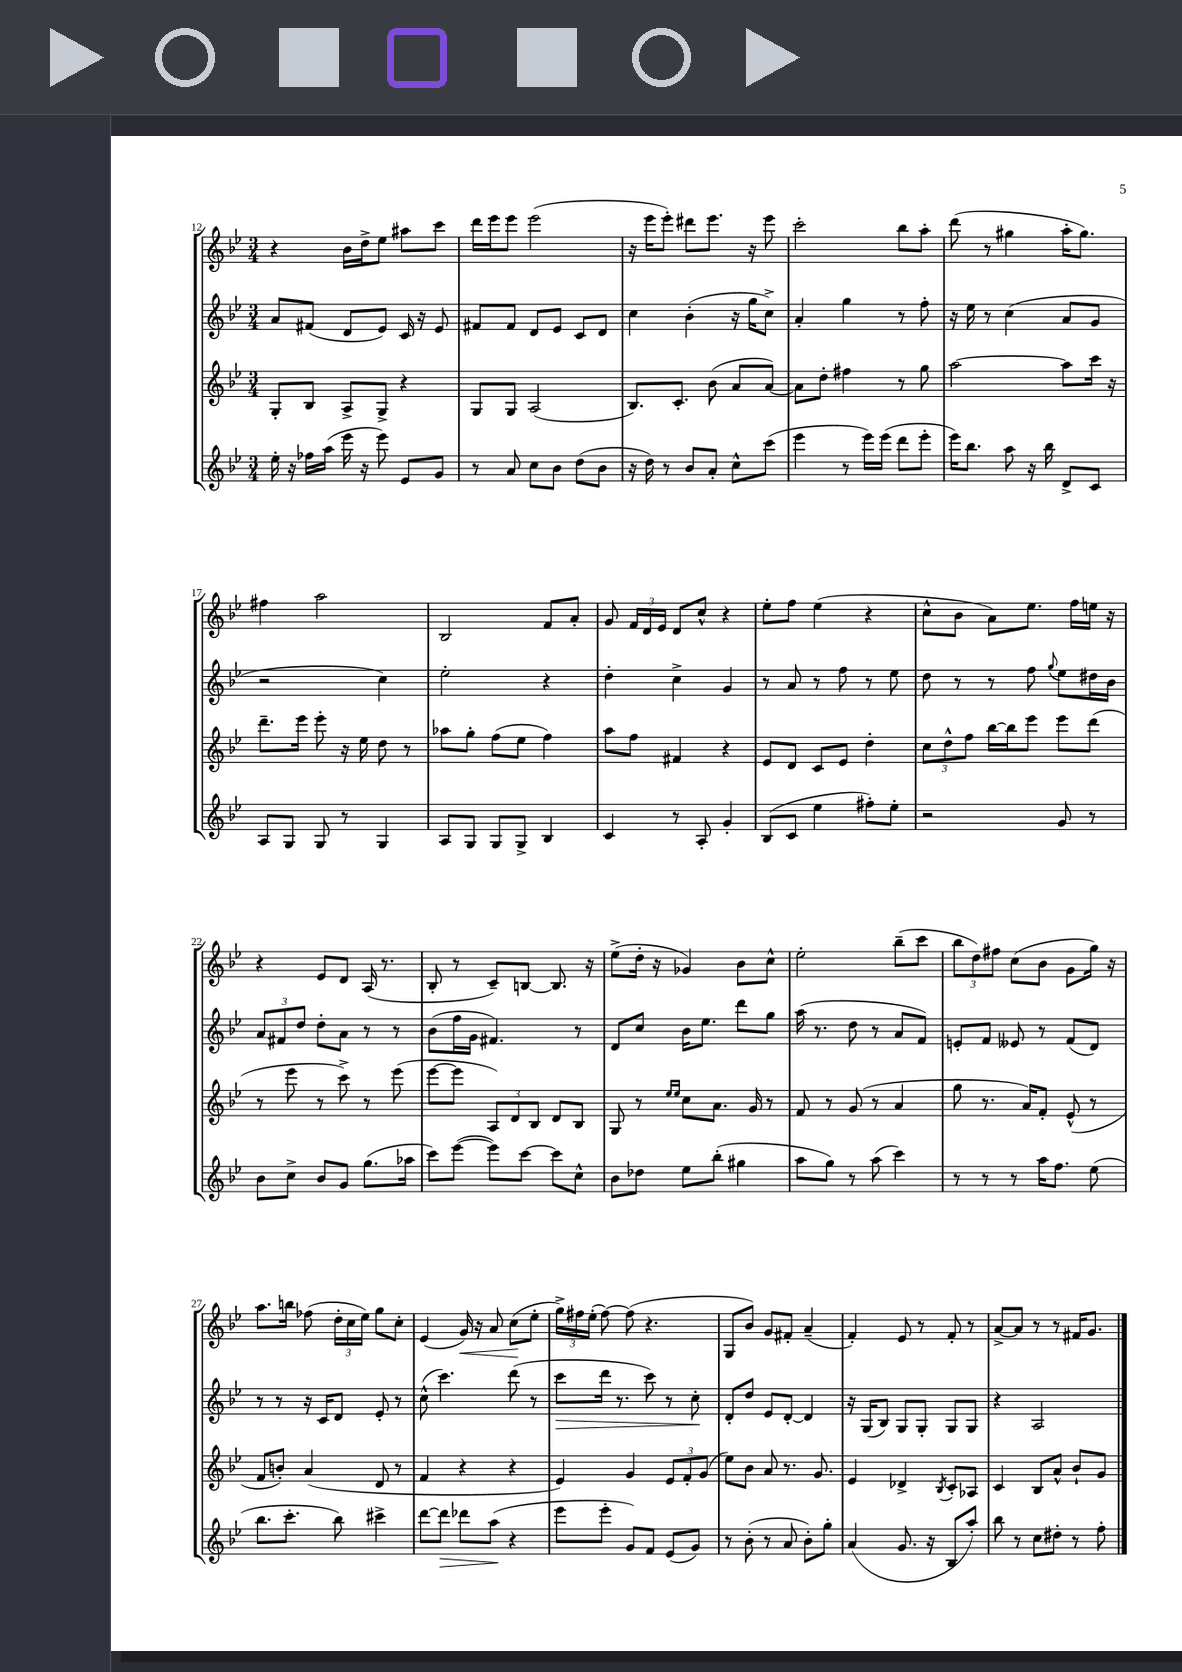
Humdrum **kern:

**kern	**dynam	**kern	**kern	**dynam	**kern	**dynam
*part4	*part4	*part3	*part2	*part2	*part1	*part1
*staff4	*staff4	*staff3	*staff2	*staff2	*staff1	*staff1
*clefG2	*	*clefG2	*clefG2	*	*clefG2	*
*k[b-e-]	*	*k[b-e-]	*k[b-e-]	*	*k[b-e-]	*
*M3/4	*	*M3/4	*M3/4	*	*M3/4	*
=12	=12	=12	=12	=12	=12	=12
16ee-'\	.	8G'/L	8a/L	.	4r	.
16r	.	.	.	.	.	.
16ff-X\LL	.	8B-/J	(8f#X/J	.	.	.
(16aa\JJ	.	.	.	.	.	.
16eee-\	.	8A^/L	8d/L	.	16b-\LL	.
16r	.	.	.	.	16dd^\J	.
8eee-\)	.	8G^/J	8e-/J)	.	8ee-\J	.
8e-/L	.	4r	16c/	.	8aa#X\L	.
.	.	.	16r	.	.	.
8g/J	.	.	8e-/	.	8ccc\J	.
=13	=13	=13	=13	=13	=13	=13
8r	.	8G/L	8f#X/L	.	16ddd\LL	.
.	.	.	.	.	16eee-\J	.
8a/	.	8G/J	8f#/J	.	8eee-\J	.
8cc\L	.	(2A/	8d/L	.	(2eee-\	.
8b-\J	.	.	8e-/J	.	.	.
(8dd\L	.	.	8c/L	.	.	.
8b-\J	.	.	8d/J	.	.	.
=14	=14	=14	=14	=14	=14	=14
16r	.	8.B-/L)	4cc\	.	16r	.
16dd\)	.	.	.	.	16eee-\KL	.
8r	.	.	.	.	8eee-'\J)	.
.	.	8.c'/J	.	.	.	.
8b-/L	.	.	(4b-'\	.	8ddd#X\L	.
8a'/J	.	(8b-\	.	.	8.eee-\J	.
8cc^^\L	.	8a/L	16r	.	.	.
.	.	.	16gg\KL	.	16r	.
(8ccc\J	.	[8a/J)	8cc^\J)	.	8eee-\	.
=15	=15	=15	=15	=15	=15	=15
4eee-\	.	8a\L]	4a'/	.	2ccc'\	.
.	.	8dd'\J	.	.	.	.
8r	.	4ff#X\	4gg\	.	.	.
16eee-\LL)	.	.	.	.	.	.
(16eee-\JJ	.	.	.	.	.	.
8ddd\L	.	8r	8r	.	8bb-\L	.
8eee-'\J	.	8gg\	8ff'\	.	8aa'\J	.
=16	=16	=16	=16	=16	=16	=16
16eee-\KL)	.	[2aa\	16r	.	(8ddd\	.
8.bb-\J	.	.	16ee-\	.	.	.
.	.	.	8r	.	8r	.
8aa\	.	.	(4cc\	.	4gg#X\	.
16r	.	.	.	.	.	.
16bb-\	.	.	.	.	.	.
8d^/L	.	8aa\L]	8a/L	.	16aa'\KL	.
.	.	.	.	.	8.gg#\J)	.
8c/J	.	16ccc\Jk	8g/J	.	.	.
.	.	16r	.	.	.	.
!!LO:LB:g=z
=17	=17	=17	=17	=17	=17	=17
8A/L	.	8.ddd~\L	2r	.	4ff#X\	.
8G/J	.	.	.	.	.	.
.	.	16eee-\Jk	.	.	.	.
8G/	.	8eee-'\	.	.	2aa\	.
8r	.	16r	.	.	.	.
.	.	16ee-\	.	.	.	.
4G/	.	8dd\	4cc\)	.	.	.
.	.	8r	.	.	.	.
=18	=18	=18	=18	=18	=18	=18
8A/L	.	8aa-X\L	2ee-'\	.	2B-/	.
8G/J	.	8gg'\J	.	.	.	.
8G/L	.	(8ff\L	.	.	.	.
8G^/J	.	8ee-\J	.	.	.	.
4B-/	.	4ff\)	4r	.	8f/L	.
.	.	.	.	.	8a'/J	.
=19	=19	=19	=19	=19	=19	=19
4c/	.	8aa\L	4dd'\	.	8g/	.
.	.	8ff\J	.	.	24f/LL	.
.	.	.	.	.	24d/	.
.	.	.	.	.	24e-/JJ	.
8r	.	4f#X/	4cc^\	.	8d/L	.
8A'/	.	.	.	.	8cc^^/J	.
4g'/	.	4r	4g/	.	4r	.
=20	=20	=20	=20	=20	=20	=20
(8B-/L	.	8e-/L	8r	.	8ee-'\L	.
8c/J	.	8d/J	8a/	.	8ff\J	.
4ee-\	.	8c/L	8r	.	(4ee-\	.
.	.	8e-/J	8ff\	.	.	.
8ff#X'\L)	.	4dd'\	8r	.	4r	.
8ee-'\J	.	.	8ee-\	.	.	.
=21	=21	=21	=21	=21	=21	=21
2r	.	12cc\L	8dd\	.	8cc^^\L	.
.	.	12dd^^\	.	.	.	.
.	.	.	8r	.	8b-\J	.
.	.	12ff\J	.	.	.	.
.	.	[16bb-\LL	8r	.	8a\L)	.
.	.	16bb-\J]	.	.	.	.
.	.	8eee-\J	8ff\	.	8.ee-\J	.
.	.	.	8qqgg/	.	.	.
8g/	.	8eee-\L	8ee-\L	.	.	.
.	.	.	.	.	16ff\LL	.
8r	.	(8ddd\J	16dd#X\L	.	16een\JJ	.
.	.	.	16b-\JJ	.	16r	.
!!LO:LB:g=z
=22	=22	=22	=22	=22	=22	=22
8b-\L	.	8r	12a/L	.	4r	.
.	.	.	12f#X/	.	.	.
8cc^\J	.	8eee-\	.	.	.	.
.	.	.	12dd/J	.	.	.
8b-/L	.	8r	8dd'\L	.	8e-/L	.
8g/J	.	8ccc^\)	8a\J	.	8d/J	.
(8.gg\L	.	8r	8r	.	(16A/	.
.	.	.	.	.	8.r	.
.	.	(8eee-\	8r	.	.	.
16aa-X\Jk	.	.	.	.	.	.
=23	=23	=23	=23	=23	=23	=23
8ccc\L)	.	[8eee-\L	(8b-\L	.	8B-'/	.
([8eee-\J	.	8eee-\J]	16ff\L	.	8r	.
.	.	.	16g\JJ	.	.	.
8eee-\L])	.	12A/L)	4.f#X/)	.	8c~/L)	.
.	.	12d/	.	.	.	.
[8ccc\J	.	.	.	.	[8Bn/J	.
.	.	12B-/J	.	.	.	.
8ccc\L]	.	8d/L	.	.	8.B/]	.
8cc^^\J	.	8B-/J	8r	.	.	.
.	.	.	.	.	16r	.
=24	=24	=24	=24	=24	=24	=24
8b-\L	.	8G/	8d/L	.	(8ee-^\L	.
8dd-X\J	.	8r	8cc/J	.	16dd'\Jk	.
.	.	.	.	.	16r	.
.	.	16qqee-/LL	.	.	.	.
.	.	16qqee-/JJ	.	.	.	.
8ee-\L	.	8cc\L	16b-\KL	.	4g-X/)	.
.	.	.	8.ee-\J	.	.	.
(8bb-'\J	.	8.a\J	.	.	.	.
4gg#X\	.	.	8ddd\L	.	8b-\L	.
.	.	16g/	.	.	.	.
.	.	8r	8gg\J	.	8cc^^\J	.
=25	=25	=25	=25	=25	=25	=25
8aa\L	.	8f/	(16aa\	.	2ee-'\	.
.	.	.	8.r	.	.	.
8gg\J)	.	8r	.	.	.	.
8r	.	(8g/	8dd\	.	.	.
(8aa\	.	8r	8r	.	.	.
4ccc\)	.	4a/	8a/L	.	(8bb-~\L	.
.	.	.	8f/J)	.	8ccc\J	.
=26	=26	=26	=26	=26	=26	=26
8r	.	8gg\	8en'/L	.	12bb-\L	.
.	.	.	.	.	12dd\)	.
8r	.	8.r	8f/J	.	.	.
.	.	.	.	.	12ff#X\J	.
8r	.	.	8e--X/	.	(8cc\L	.
.	.	16a/KL)	.	.	.	.
16aa\KL	.	8f'/J	8r	.	8b-\J	.
8.ff\J	.	.	.	.	.	.
.	.	(8e-^^/	(8f/L	.	8g\L	.
(8ee-\	.	8r	8d/J)	.	16gg\Jk)	.
.	.	.	.	.	16r	.
!!LO:LB:g=z
=27	=27	=27	=27	=27	=27	=27
8.bb-\L	.	8f/L	8r	.	8.aa\L	.
.	.	8bn'/J)	8r	.	.	.
8.ccc'\J	.	.	.	.	16bbn\Jk	.
.	.	(4a/	16r	.	(8ff-X\	.
.	.	.	16c/KL	.	.	.
8bb-\)	.	.	8d/J	.	24dd'\LL	.
.	.	.	.	.	24cc\	.
.	.	.	.	.	24ee-\JJ)	.
4ccc#X^\	.	8d/	8e-'/	.	8gg\L	.
.	.	8r	8r	.	8cc'\J	.
=28	=28	=28	=28	=28	=28	=28
[8ddd\L	.	4f/	(8cc^^\	.	(4e-/	.
!	!LO:HP:b	!	!	!	!	!
8ddd\J]	>	.	4.ccc\)	.	.	.
!	!	!	!	!	!	!LO:HP:b
8ddd-X\L	.	4r	.	.	16g/)	<
.	.	.	.	.	16r	.
(8aa\J	.	.	.	.	8a/	.
4r	]	4r	(8ddd\	.	(8cc\L	.
.	.	.	8r	.	8ee-'\J	[
=29	=29	=29	=29	=29	=29	=29
!	!	!	!	!LO:HP:b	!	!
8eee-\L	.	4e-/)	8ccc\L	>	24gg^\LL)	.
.	.	.	.	.	24ff#X\	.
.	.	.	.	.	(24ee-'\JJ	.
8eee-'\J	.	.	16ddd\Jk	.	[8ff#\)	.
.	.	.	8.r	.	.	.
8g/L)	.	4g/	.	.	(8ff#\]	.
8f/J	.	.	8ccc\)	.	4.r	.
(8e-/L	.	12e-/L	8r	.	.	.
.	.	12f'/	.	.	.	.
8g/J)	.	.	8cc'\	.	.	.
.	.	(12g/J	.	.	.	.
.	.	.	.	]	.	.
=30	=30	=30	=30	=30	=30	=30
8r	.	8ee-\L)	8d'/L	.	8G/L	.
(8b-'\	.	8b-\J	8dd/J	.	8b-/J)	.
8r	.	8a/	8e-/L	.	8g/L	.
8a/	.	8.r	[8d'/J	.	8f#X'/J	.
8b-'\L)	.	.	4d/]	.	(4a~/	.
.	.	8.g/	.	.	.	.
8gg'\J	.	.	.	.	.	.
=31	=31	=31	=31	=31	=31	=31
(4a/	.	4e-/	16r	.	4f'/)	.
.	.	.	(16G/KL	.	.	.
.	.	.	8B-/J)	.	.	.
8.g/	.	4d-X^/	8G/L	.	8e-/	.
.	.	.	8G'/J	.	8r	.
16r	.	.	.	.	.	.
.	.	8qB-/	.	.	.	.
8B-/L	.	8c'/L	8G/L	.	8f'/	.
8aa'/J)	.	8A-X/J	8G/J	.	8r	.
=32	=32	=32	=32	=32	=32	=32
8bb-\	.	4c/	4r	.	[8a^/L	.
8r	.	.	.	.	8a/J]	.
8cc\L	.	8B-/L	2A/	.	8r	.
8dd#X'\J	.	8a^^/J	.	.	8r	.
8r	.	8b-`/L	.	.	16f#X/KL	.
.	.	.	.	.	8.g/J	.
8ff'\	.	8g/J	.	.	.	.
==	==	==	==	==	==	==
*-	*-	*-	*-	*-	*-	*-
